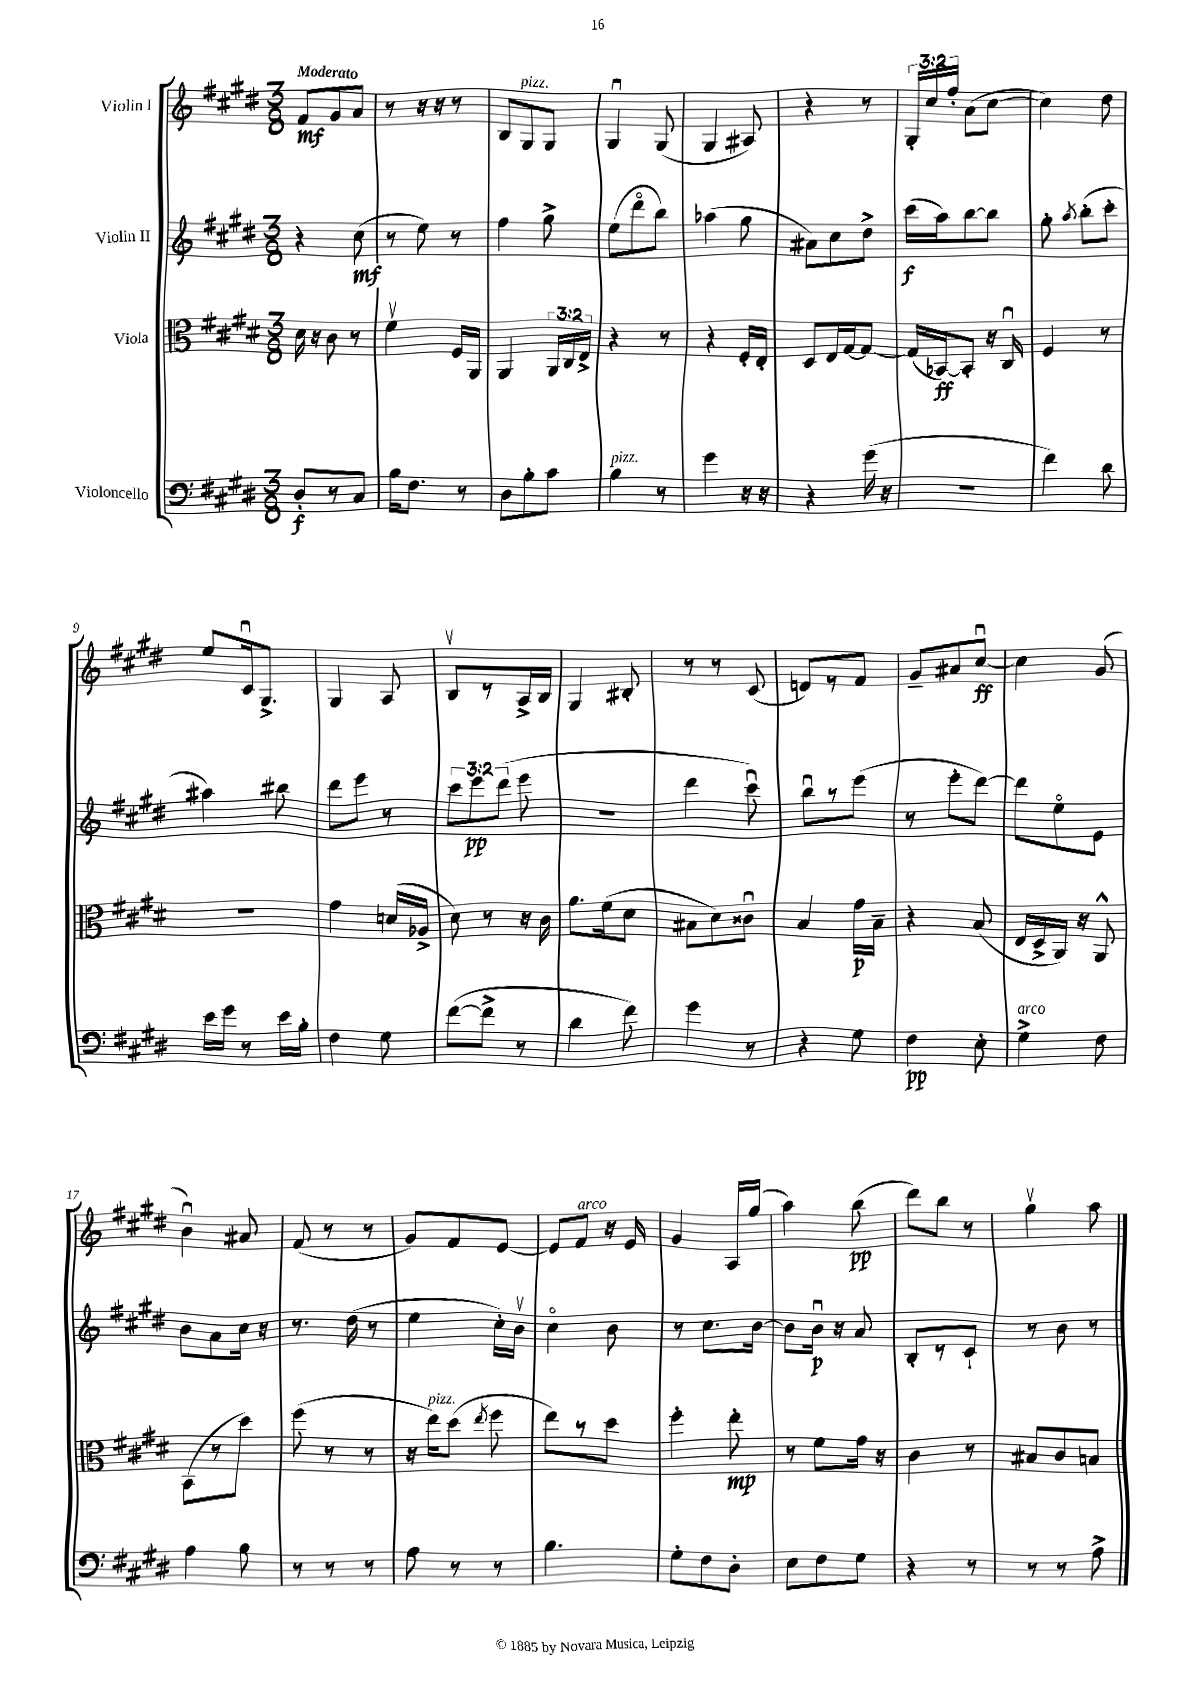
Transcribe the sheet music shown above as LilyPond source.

<<
\new StaffGroup <<
\new Staff = "s0" \with { instrumentName = "Violin I" } {
    \clef treble \key e \major \numericTimeSignature \time 3/8 \override Staff.TupletNumber.text = #tuplet-number::calc-fraction-text \tempo "Moderato"
    \autoBeamOff fis'8[\mf gis'8 a'8] |
    r8 r16 r16 r8 |
    b8[ gis8^\markup { \italic "pizz." } gis8] |
    gis4\downbow gis8( |
    gis4 ais8) |
    r4 r8 |
    \tuplet 3/2 { gis16[-. cis''16 fis''16]-. } a'8[( cis''8]~ |
    cis''4) dis''8 |
    e''8[ cis'16\downbow gis8.]-> |
    gis4 a8 |
    b8[\upbow r8 a16-> b16] |
    gis4 bis8-. |
    r8 r8 cis'8( |
    d'8[) r8 fis'8] |
    gis'8[-- ais'8 cis''8]~\downbow\ff |
    cis''4 gis'8( |
    b'4\downbow) ais'8 |
    fis'8( r8 r8 |
    gis'8[) fis'8 e'8]~ |
    e'8[ fis'8]^\markup { \italic "arco" } r16 e'16 |
    gis'4 a16[ gis''16]( |
    a''4) b''8\pp( |
    dis'''8[) b''8] r8 |
    gis''4\upbow a''8 \bar "|." |
}
\new Staff = "s1" \with { instrumentName = "Violin II" } {
    \clef treble \key e \major \numericTimeSignature \time 3/8 \override Staff.TupletNumber.text = #tuplet-number::calc-fraction-text
    \autoBeamOff r4 cis''8\mf( |
    r8 e''8) r8 |
    fis''4 gis''8-> |
    e''8[( dis'''8\flageolet b''8]) |
    aes''4( gis''8 |
    ais'8[) cis''8 dis''8]-> |
    cis'''16[\f( a''16) b''8~ b''8] |
    gis''8-. \acciaccatura { a''8 } b''8[-.( cis'''8]-. |
    ais''4) bis''8 |
    dis'''8[ e'''8] r8 |
    \tuplet 3/2 { cis'''8[ e'''8\pp dis'''8]( } e'''8 |
    R4. |
    dis'''4 cis'''8\downbow) |
    b''8[\downbow r8 e'''8]( |
    r8 e'''8[-. dis'''8]~) |
    dis'''8[ e''8\flageolet e'8] |
    b'8[ a'8 cis''16] r16 |
    r8. dis''16( r8 |
    e''4 cis''16[-.) b'16]\upbow |
    cis''4\flageolet b'8 |
    r8 cis''8.[ b'16]~ |
    b'8[ b'16]\downbow\p r16 a'8 |
    b8[-. r8 cis'8]-! |
    r8 b'8 r8 \bar "|." |
}
\new Staff = "s2" \with { instrumentName = "Viola" } {
    \clef alto \key e \major \numericTimeSignature \time 3/8 \override Staff.TupletNumber.text = #tuplet-number::calc-fraction-text
    \autoBeamOff dis'16 r16 cis'8 r8 |
    fis'4\upbow fis16[ a,16] |
    a,4 \tuplet 3/2 { a,16[ cis16 e16]-> } |
    r4 r8 |
    r4 fis16[-. e16]-. |
    dis8[ e16 gis16~ gis8]~ |
    gis16[( bes,16~\ff) bes,8]-. r16 cis16\downbow |
    fis4 r8 |
    R4. |
    gis'4 d'16[( aes16]-> |
    dis'8) r8 r16 cis'16 |
    a'8.[ fis'16( dis'8] |
    bis8[ dis'8) cisis'8]\downbow |
    b4 gis'16[\p b16]-- |
    r4 b8( |
    e16[ dis16-> a,16]) r16 a,8-^ |
    b,8[( r8 dis''8]) |
    fis''8( r8 r8 |
    r16 e''16[^\markup { \italic "pizz." }) dis''8]( \acciaccatura { e''8 } fis''8 |
    e''8[) r8 dis''8] |
    fis''4-. e''8-.\mp |
    r8 fis'8[ gis'16] r16 |
    cis'4 r8 |
    bis8[ cis'8 b8] \bar "|." |
}
\new Staff = "s3" \with { instrumentName = "Violoncello" } {
    \clef bass \key e \major \numericTimeSignature \time 3/8
    \autoBeamOff dis8[-.\f r8 cis8] |
    b16[ fis8.] r8 |
    dis8[ b8-. cis'8] |
    b4^\markup { \italic "pizz." } r8 |
    gis'4 r16 r16 |
    r4 gis'16( r16 |
    r4. |
    fis'4) dis'8 |
    e'16[ gis'16] r8 e'16[ b16]-. |
    fis4 gis8 |
    fis'8[~( fis'8]-> r8 |
    dis'4 fis'8) |
    gis'4 r8 |
    r4 gis8 |
    fis4\pp e8-. |
    gis4->^\markup { \italic "arco" } fis8 |
    a4 b8 |
    r8 r8 r8 |
    a8 r8 r8 |
    b4. |
    gis8[-. fis8 dis8]-. |
    e8[ fis8 gis8] |
    r4 r8 |
    r8 r8 a8-> \bar "|." |
}
>>
>>
